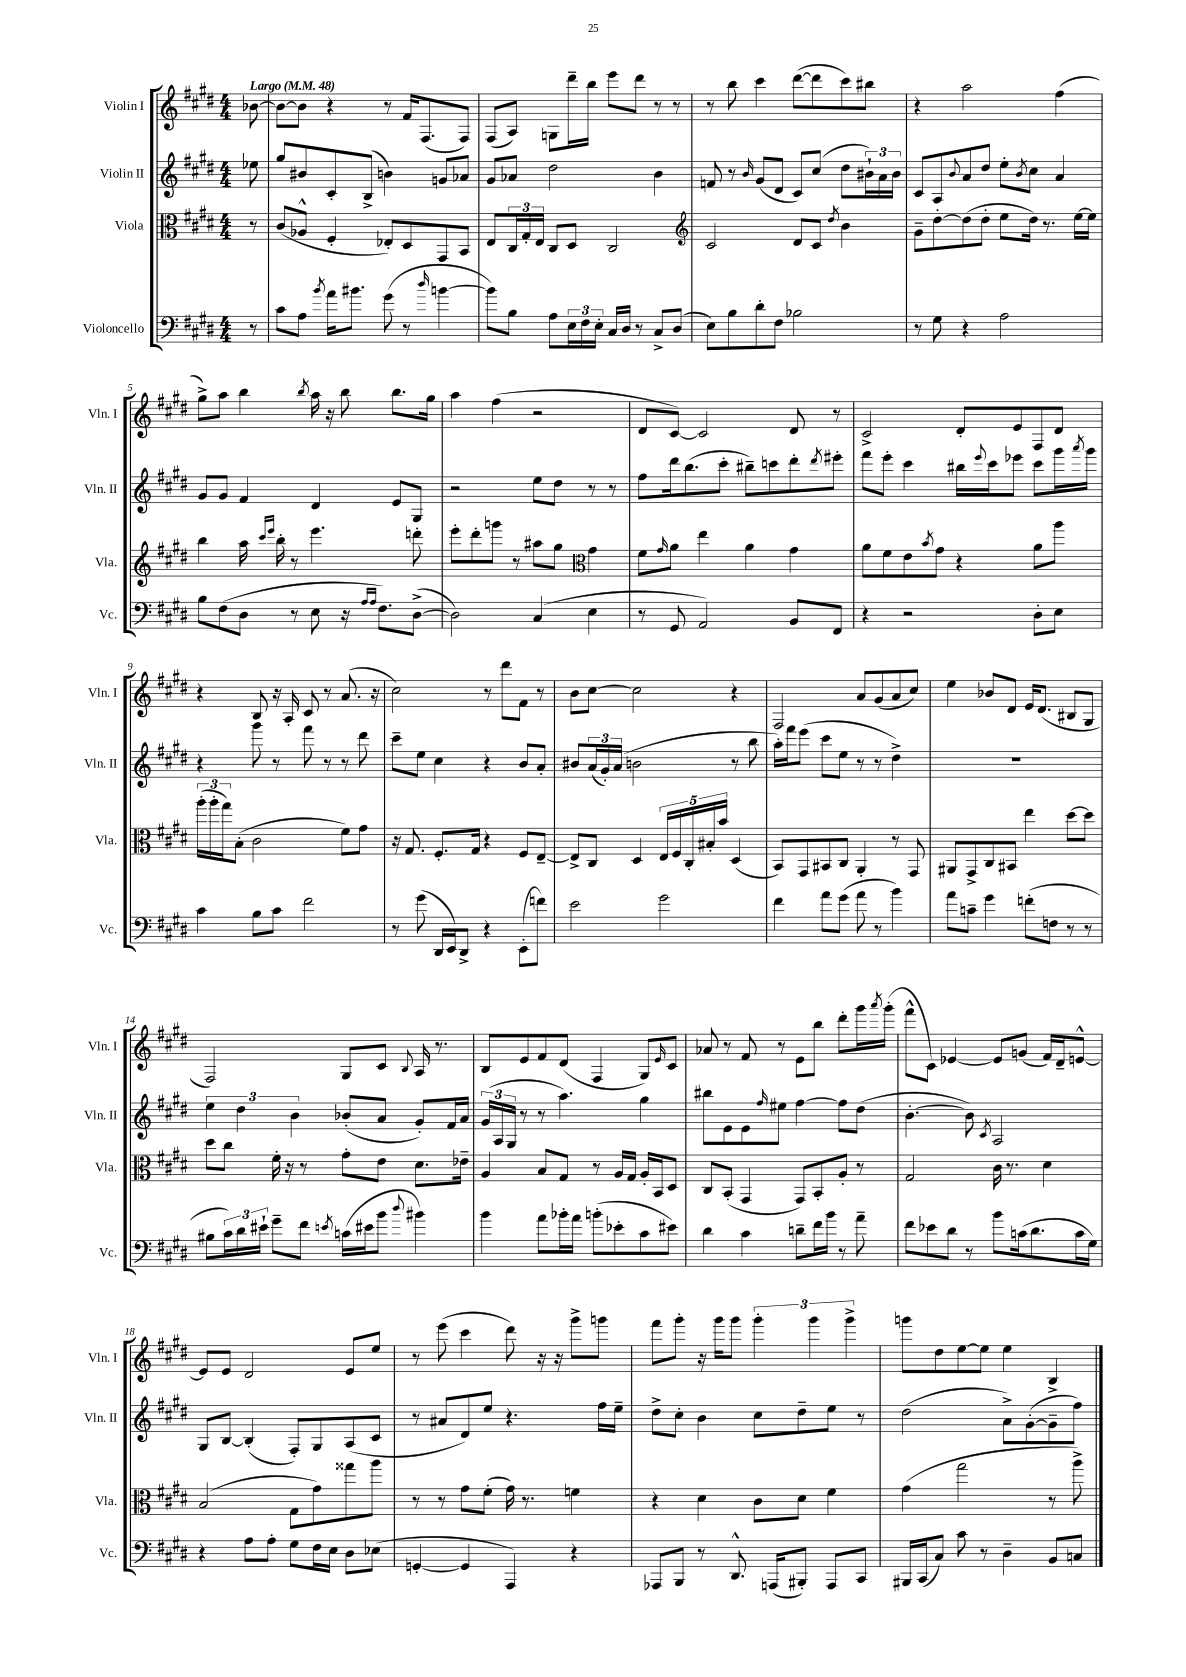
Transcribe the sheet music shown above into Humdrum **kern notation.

**kern	**kern	**kern	**kern
*part4	*part3	*part2	*part1
*staff4	*staff3	*staff2	*staff1
*I"Violoncello	*I"Viola	*I"Violin II	*I"Violin I
*I'Vc.	*I'Vla.	*I'Vln. II	*I'Vln. I
*clefF4	*clefC3	*clefG2	*clefG2
*k[f#c#g#d#]	*k[f#c#g#d#]	*k[f#c#g#d#]	*k[f#c#g#d#]
*M4/4	*M4/4	*M4/4	*M4/4
*MM48	*MM48	*MM48	*MM48
=	=	=	=
!	!	!	!LO:TX:a:B:t=Largo
8r	8r	8ee-X\	[8b-X\
=1	=1	=1	=1
8c#\L	(8c#/L	8gg#/L	8b-\L_
8A\J	8A-X^^/J	8b#X/	8b-\J]
8qb/	.	.	.
16a\KL	4F#'/	8c#'/	4r
8.b#X\J	.	.	.
.	.	(8B^/J	.
(8g#\	8E-X'/L)	4bn\)	8r
8r	8D#/	.	16f#/KL
.	.	.	(8.F#/
16qqdd#/	.	.	.
[4bn\	8GG#/	8gn/L	.
.	8BB/J	8a-X/J	8F#/J)
=2	=2	=2	=2
8b\L])	8E/L	8g#/L	(8F#/L
8B\J	24C#/L	8a-X/J	8A/J)
.	24G#'/	.	.
.	24E/JJ	.	.
8A\L	8C#/L	2dd#\	8Gn\L
24E\L	8D#/J	.	16ddd#~\L
24F#\	.	.	.
.	.	.	16bb\JJ
24E'\JJ	.	.	.
16C#/LL	2C#/	.	8eee\L
16D#/JJ	.	.	.
8r	.	.	8ddd#\J
8C#^/L	.	4b\	8r
(8D#/J	.	.	8r
=3	=3	=3	=3
*	*clefG2	*	*
8E\L)	2c#/	8fn/	8r
8B\	.	8r	8bb\
.	.	16qqb/	.
8d#'\	.	(8g#/L	4ccc#\
8F#\J	.	8d#/J	.
2B-X\	8d#/L	8c#/L)	([8ddd#\L
.	8c#/J	(8cc#/J	8ddd#\]
.	8qdd#/	.	.
.	4b\	8dd#\L	8ccc#\)
.	.	24b#X`\L)	8bb#X\J
.	.	24a\	.
.	.	24b#\JJ	.
=4	=4	=4	=4
8r	8g#~\L	8c#/L	4r
8G#\	[8dd#'\	8A/	.
.	.	8qqb/	.
4r	(8dd#\]	8a/	2aa\
.	8dd#'\J	8dd#/J	.
2A\	8ee\L	8ee'\L	.
.	.	8qb/	.
.	16dd#\Jk)	8cc#\J	.
.	8.r	.	.
.	.	4a/	(4ff#\
.	[16ee\LL	.	.
.	16ee\JJ]	.	.
!!LO:LB:g=z
=5	=5	=5	=5
8B\L	4bb\	8g#/L	8gg#^\L)
(8F#\	.	8g#/J	8aa\J
8D#\J	16aa\	4f#/	4bb\
.	16qqccc#/LL	.	.
.	16qqeee/JJ	.	.
.	16bb'\	.	.
8r	8r	.	.
.	.	.	8qbb/
8E\	4.eee\	4d#/	16aa\
.	.	.	16r
16r	.	.	8bb\
16qqA/LL	.	.	.
16qqA/JJ	.	.	.
8.F#\L)	.	.	.
.	.	8e/L	8.bb\L
([8D#^\J	8dddn'\	8G#/J	.
.	.	.	16gg#\Jk
=6	=6	=6	=6
2D#\])	8eee'\L	2r	4aa\
.	8ddd#'\	.	.
.	8gggn\J	.	(4ff#\
.	8r	.	.
(4C#/	8aa#X\L	8ee\L	2r
.	8gg#\J	8dd#\J	.
*	*clefC3	*	*
4E\	4g#\	8r	.
.	.	8r	.
=7	=7	=7	=7
8r	8f#\L	8ff#\L	8d#/L
.	16qqg#/	.	.
8GG#/	8a\J	16ddd#\k	[8c#/J)
.	.	(8.bb\	.
2AA/)	4ee\	.	2c#/]
.	.	8ccc#'\J	.
.	4a\	8bb#X~\L)	.
.	.	8cccn\	.
8BB/L	4g#\	8ddd#'\	8d#/
.	.	8qddd#/	.
8FF#/J	.	8eee#X'\J	8r
=8	=8	=8	=8
4r	8a\L	8fff#\L	2c#^/
.	8f#\	8eee'\J	.
2r	8e\	4ccc#\	.
.	8qb/	.	.
.	8g#\J	.	.
.	4r	16bb#X\LL	8d#'/L
.	.	8qqeee/	.
.	.	16ccc#\J	.
.	.	8eee-X\J	8e/
8D#'\L	8a\L	8ccc#\L	8F#/
8E\J	8aa\J	16ggg#\L	8d#/J
.	.	8qaaa/	.
.	.	16ggg#\JJ	.
!!LO:LB:g=z
=9	=9	=9	=9
4c#\	(24aa'\LL	4r	4r
.	24aa'\	.	.
.	24gg#\J)	.	.
.	(8B'\J	.	.
8B\L	2c#\	8ggg#\	8B/
8c#\J	.	8r	16r
.	.	.	16A'/
2f#\	.	8fff#\	8c#/
.	.	8r	8r
.	8f#\L)	8r	(8.a/
.	8g#\J	8ddd#\	.
.	.	.	16r
=10	=10	=10	=10
8r	16r	8ccc#~\L	2cc#\)
.	8.G#/	.	.
(8g#\	.	8ee\J	.
16DD#/LL	8.F#'/L	4cc#\	.
16EE/J)	.	.	.
8DD#^/J	.	.	.
.	16G#/Jk	.	.
4r	4r	4r	8r
.	.	.	8ddd#\L
(8EE'\L	8F#/L	8b/L	8f#\J
8fn\J)	[8E~/J	8a'/J	8r
=11	=11	=11	=11
2e\	8E^/L]	8b#X/L	8b\L
.	8C#/J	(24a/L	[8cc#\J
.	.	24g#'/)	.
.	.	(24a/JJ	.
.	4D#/	2bn\	2cc#\]
2g#\	20E/LL	.	.
.	20F#/	.	.
.	20C#'/	.	.
.	20B#X'/	.	.
.	20b/JJ	.	.
.	(4D#/	8r	4r
.	.	8bb\	.
=12	=12	=12	=12
4f#\	8BB/L)	16aa'\LL)	2F#/
.	.	16fff#\J	.
.	8GG#/	(8eee\J	.
8a\L	8BB#X/	8ccc#\L	.
(8g#\J	8C#/J	8ee\J	.
8a\	4AA'/	8r	8a/L
8r	.	8r	(8g#/
4b\)	8r	4dd#^\)	8a/
.	8GG#/	.	8cc#/J)
=13	=13	=13	=13
8a\L	8AA#X/L	1r	4ee\
8cn~\J	8GG#^/	.	.
4g#\	8C#/	.	8b-X/L
.	8BB#X/J	.	8d#/J
(8fn'\L	4ee\	.	16e/KL
.	.	.	(8.d#/J
8Fn\J	.	.	.
8r	[8dd#\L	.	8B#X/L
8r	8dd#\J]	.	8G#/J
!!LO:LB:g=z
=14	=14	=14	=14
8B#X\L	8dd#\L	6ee\	2F#/)
24c#\L)	8cc#\J	.	.
24d#\	.	6dd#\	.
24e#X`\JJ	.	.	.
8g#~\L	16f#'\	.	.
.	16r	.	.
.	.	6b\	.
8f#\J	8r	.	.
8qen/	.	.	.
(16cn\LL	8g#'\L	(8b-X'/L	8G#/L
16e#X\J	.	.	.
8b\J	8e\J	8a/J	8c#/J
8qqdd#/	.	.	8qqB/
4b#X\)	8.d#\L	8g#'/L)	16A/
.	.	.	8.r
.	.	16f#/L	.
.	16e-X~\Jk	16a/JJ	.
=15	=15	=15	=15
4b\	4A/	(24g#/LL	8B/L
.	.	24A/	.
.	.	24G#/JJ	.
.	.	8r	8e/
8a\L	8B/L	8r	8f#/
16b-X'\L	8G#/J	4.aa\)	(8d#/J
16a\JJ	.	.	.
(8bn'\L	8r	.	4F#/
8e-X'\	16A/LL	.	.
.	16G#/JJ	.	.
8c#\	16A'/LL	4gg#\	8G#/L)
.	16BB/J	.	.
.	.	.	16qqe/
8e#X\J)	8D#/J	.	8c#/J
=16	=16	=16	=16
4d#\	8C#/L	8bb#X\L	8a-X/
.	(8BB'/J	8e\	8r
4c#\	4GG#/	8e\	8f#/
.	.	16qqff#/	.
.	.	8ee#X\J	8r
8dn~\L	8GG#/L)	[4ff#\	8e\L
16f#\L	8BB'/	.	8bb\J
16b\JJ	.	.	.
8r	8A'/J	8ff#\L]	8ddd#'\L
8a~\	8r	(8dd#\J	16ggg#\L
.	.	.	8qaaa/
.	.	.	(16ggg#'\JJ
=17	=17	=17	=17
8f#\L	2G#/	[4.b'\	8fff#^^\L
8e-X\	.	.	8c#\J)
8d#\J	.	.	[4e-X/
8r	.	8b\])	.
.	.	8qc#/	.
8b\L	16c#\	2A/	8e-/L]
.	8.r	.	.
(16cn\k	.	.	(8gn/J
8.d#\	.	.	.
.	4d#\	.	16f#/LL)
.	.	.	16d#~/J
16c\L	.	.	[8en^^/J
16G#\JJ)	.	.	.
!!LO:LB:g=z
=18	=18	=18	=18
4r	(2B/	8G#/L	8e/L]
.	.	[8B/J	8e/J
8A\L	.	(4B'/]	2d#/
8A'\J	.	.	.
8G#\L	8G#\L	8F#'/L)	.
16F#\L	8g#\)	8G#/	.
16E\JJ	.	.	.
8D#\L	8gg##X\	(8A/	8e/L
(8E-X\J	8aa\J	8c#/J	8ee/J
=19	=19	=19	=19
[4GGn'/	8r	8r	8r
.	8r	8a#X/L	(8eee\
4GG/]	8g#\L	8d#/)	4ccc#\
.	(8f#'\J	8ee/J	.
4AAA/)	16g#\)	4.r	8ddd#\)
.	8.r	.	.
.	.	.	16r
.	.	.	16r
4r	4fn\	.	8ggg#^\L
.	.	16ff#\LL	8gggn\J
.	.	16ee~\JJ	.
=20	=20	=20	=20
8AAA-X/L	4r	8dd#^\L	8fff#\L
8BBB/J	.	8cc#'\J	8ggg#'\J
8r	4d#\	4b\	16r
.	.	.	16ggg#\KL
8.DD#^^/	.	.	8ggg#\J
.	8c#\L	8cc#\L	6ggg#'\
(16AAAn/KL	.	.	.
8BBB#X'/J)	8d#\J	8dd#~\	.
.	.	.	6ggg#\
8AAA/L	4f#\	8ee\J	.
.	.	.	6ggg#^\
8CC#/J	.	8r	.
=21	=21	=21	=21
16BBB#X/LL	(4g#\	(2dd#\	8gggn\L
(16CC#/J	.	.	.
8C#/J)	.	.	8dd#\
8c#\	2gg#\	.	[8ee\
8r	.	.	8ee\J]
4D#~\	.	8a^\L)	4ee\
.	.	([8g#'\	.
8BB/L	8r	8g#~\]	4B^/
8Cn/J	8aa^\)	8ff#\J)	.
==	==	==	==
*-	*-	*-	*-
